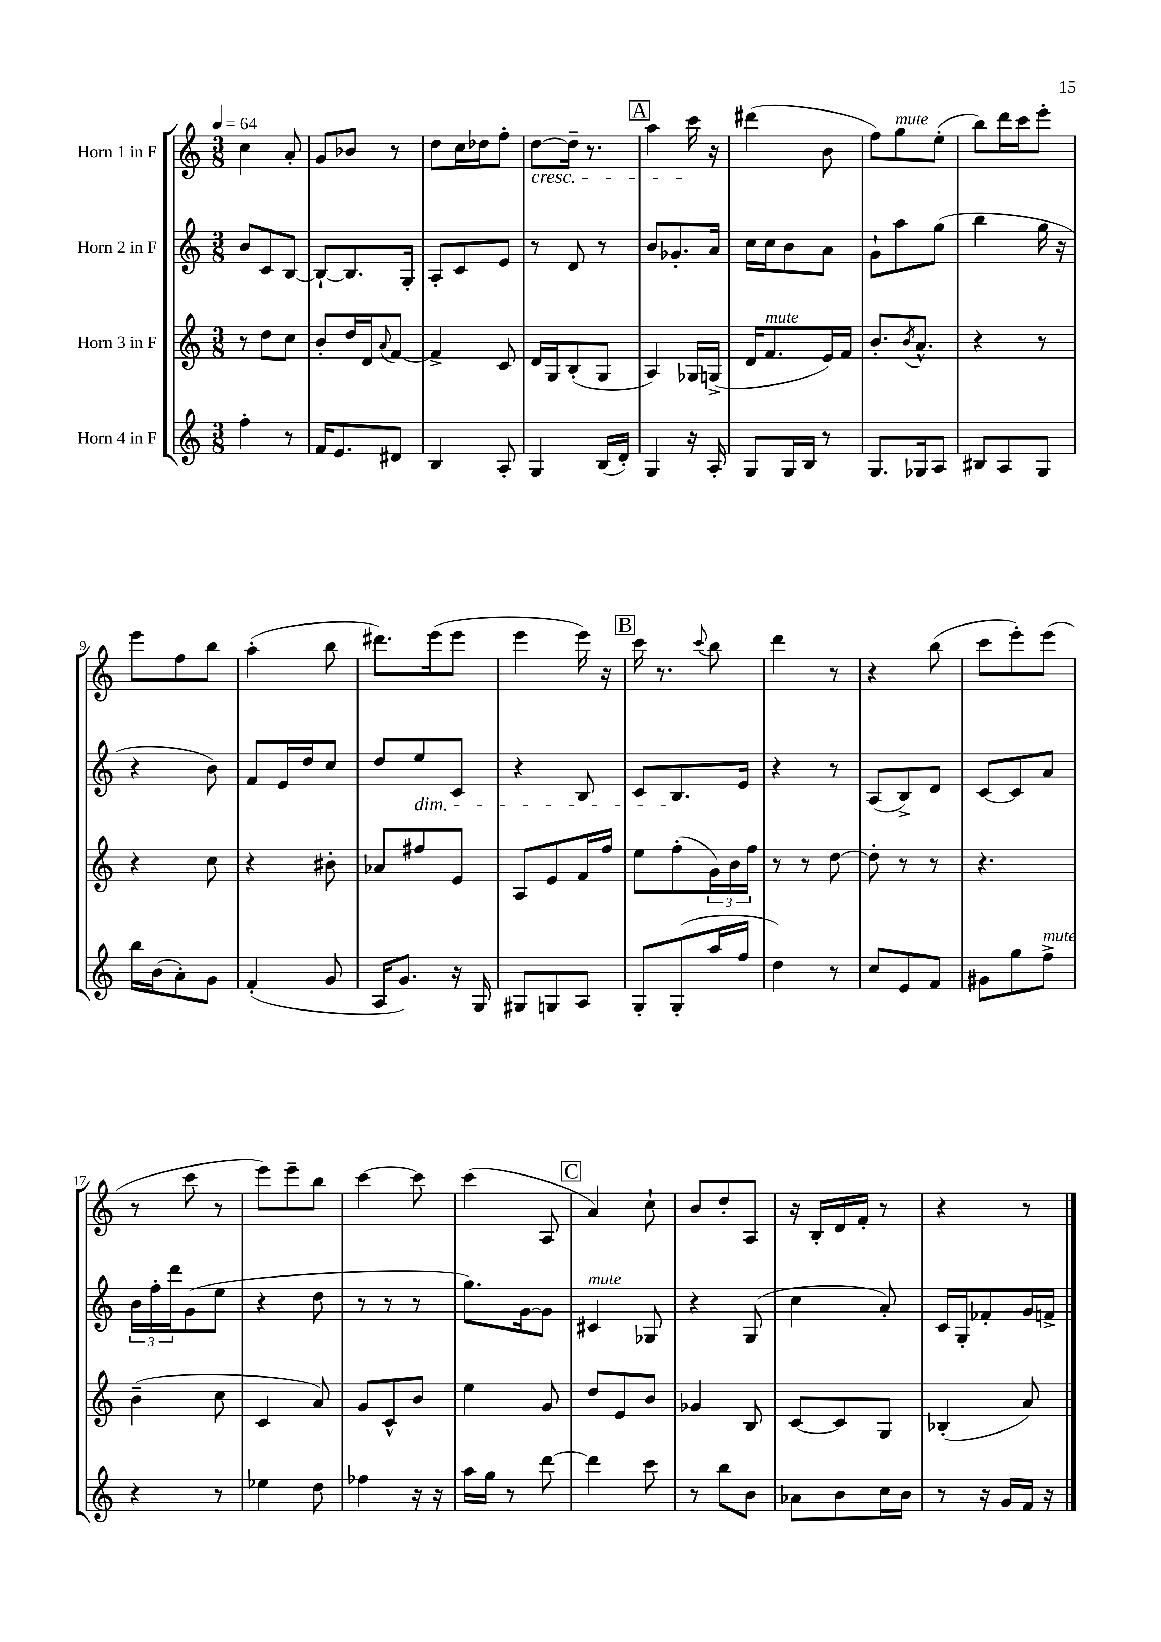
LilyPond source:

<<
\new StaffGroup <<
\new Staff = "s0" \with { instrumentName = "Horn 1 in F" } {
    \clef treble \key c \major \numericTimeSignature \time 3/8 \tempo 4 = 64
    c''4 a'8-. |
    g'8 bes'8 r8 |
    d''8 c''16 des''16 f''8-. |
    d''8~\cresc d''16-- r8. |
    \mark \markup { \box "A" } a''4 c'''16\! r16 |
    dis'''4( b'8 |
    f''8) g''8^\markup { \italic "mute" } e''8-.( |
    b''8) d'''16 c'''16 e'''8-. |
    e'''8 f''8 b''8 |
    a''4-.( b''8 |
    dis'''8.) e'''16( e'''8 |
    e'''4 e'''16) r16 |
    \mark \markup { \box "B" } c'''16 r8. \appoggiatura { c'''8 } b''8 |
    d'''4 r8 |
    r4 b''8( |
    c'''8 e'''8-.) e'''8( |
    r8 c'''8 r8 |
    e'''8) e'''8-- b''8 |
    c'''4~ c'''8 |
    c'''4( a8 |
    \mark \markup { \box "C" } a'4) c''8-! |
    b'8 d''8-. a8 |
    r16 b16-. d'16 f'16-. r8 |
    r4 r8 \bar "|." |
}
\new Staff = "s1" \with { instrumentName = "Horn 2 in F" } {
    \clef treble \key c \major \numericTimeSignature \time 3/8
    b'8 c'8 b8~ |
    b8~-! b8. g16-. |
    a8-. c'8 e'8 |
    r8 d'8 r8 |
    \mark \markup { \box "A" } b'8 ges'8.-. a'16 |
    c''16 c''16 b'8 a'8 |
    g'8-! a''8 g''8( |
    b''4 g''16 r16 |
    r4 b'8) |
    f'8 e'16 d''16 c''8 |
    d''8 e''8\dim c'8 |
    r4 b8 |
    \mark \markup { \box "B" } c'8 b8.\! e'16 |
    r4 r8 |
    a8( b8->) d'8 |
    c'8~ c'8 a'8 |
    \tuplet 3/2 { b'16 f''16-. d'''16 } g'8( e''8 |
    r4 d''8 |
    r8 r8 r8 |
    g''8.) g'16~ g'8 |
    \mark \markup { \box "C" } cis'4^\markup { \italic "mute" } ges8 |
    r4 g8( |
    c''4 a'8-.) |
    c'16 g16-. fes'8-. g'16 f'16-> \bar "|." |
}
\new Staff = "s2" \with { instrumentName = "Horn 3 in F" } {
    \clef treble \key c \major \numericTimeSignature \time 3/8
    r8 d''8 c''8 |
    b'8-. d''16 d'16 \appoggiatura { a'8 } f'8~ |
    f'4-> c'8 |
    d'16 g16 b8-.( g8 |
    \mark \markup { \box "A" } a4) ges16 g16->( |
    d'16 f'8.^\markup { \italic "mute" } e'16) f'16 |
    b'8.-. \acciaccatura { b'8 } a'8.-^ |
    r4 r8 |
    r4 c''8 |
    r4 bis'8-. |
    aes'8 fis''8 e'8 |
    a8 e'8 f'16 f''16 |
    \mark \markup { \box "B" } e''8 f''8-.( \tuplet 3/2 { g'16) b'16 f''16 } |
    r8 r8 d''8~ |
    d''8-. r8 r8 |
    r4. |
    b'4--( c''8 |
    c'4 a'8) |
    g'8 c'8-^ b'8 |
    e''4 g'8 |
    \mark \markup { \box "C" } d''8 e'8 b'8 |
    ges'4 b8 |
    c'8~ c'8 g8 |
    bes4-.( a'8) \bar "|." |
}
\new Staff = "s3" \with { instrumentName = "Horn 4 in F" } {
    \clef treble \key c \major \numericTimeSignature \time 3/8
    f''4-. r8 |
    f'16 e'8. dis'8 |
    b4 a8-. |
    g4 b16( d'16-.) |
    \mark \markup { \box "A" } g4 r16 a16-. |
    g8 g16 b16 r8 |
    g8. ges16 a8 |
    bis8 a8 g8 |
    b''16 b'16( a'8-.) g'8 |
    f'4-.( g'8 |
    a16 g'8.) r16 g16 |
    gis8 g8 a8 |
    \mark \markup { \box "B" } g8-. g8-.( a''16 f''16 |
    d''4) r8 |
    c''8 e'8 f'8 |
    gis'8 g''8 f''8->^\markup { \italic "mute" } |
    r4 r8 |
    ees''4 d''8 |
    fes''4 r16 r16 |
    a''16 g''16 r8 d'''8~ |
    \mark \markup { \box "C" } d'''4 c'''8 |
    r8 b''8 b'8 |
    aes'8 b'8 c''16 b'16 |
    r8 r16 g'16 f'16 r16 \bar "|." |
}
>>
>>
